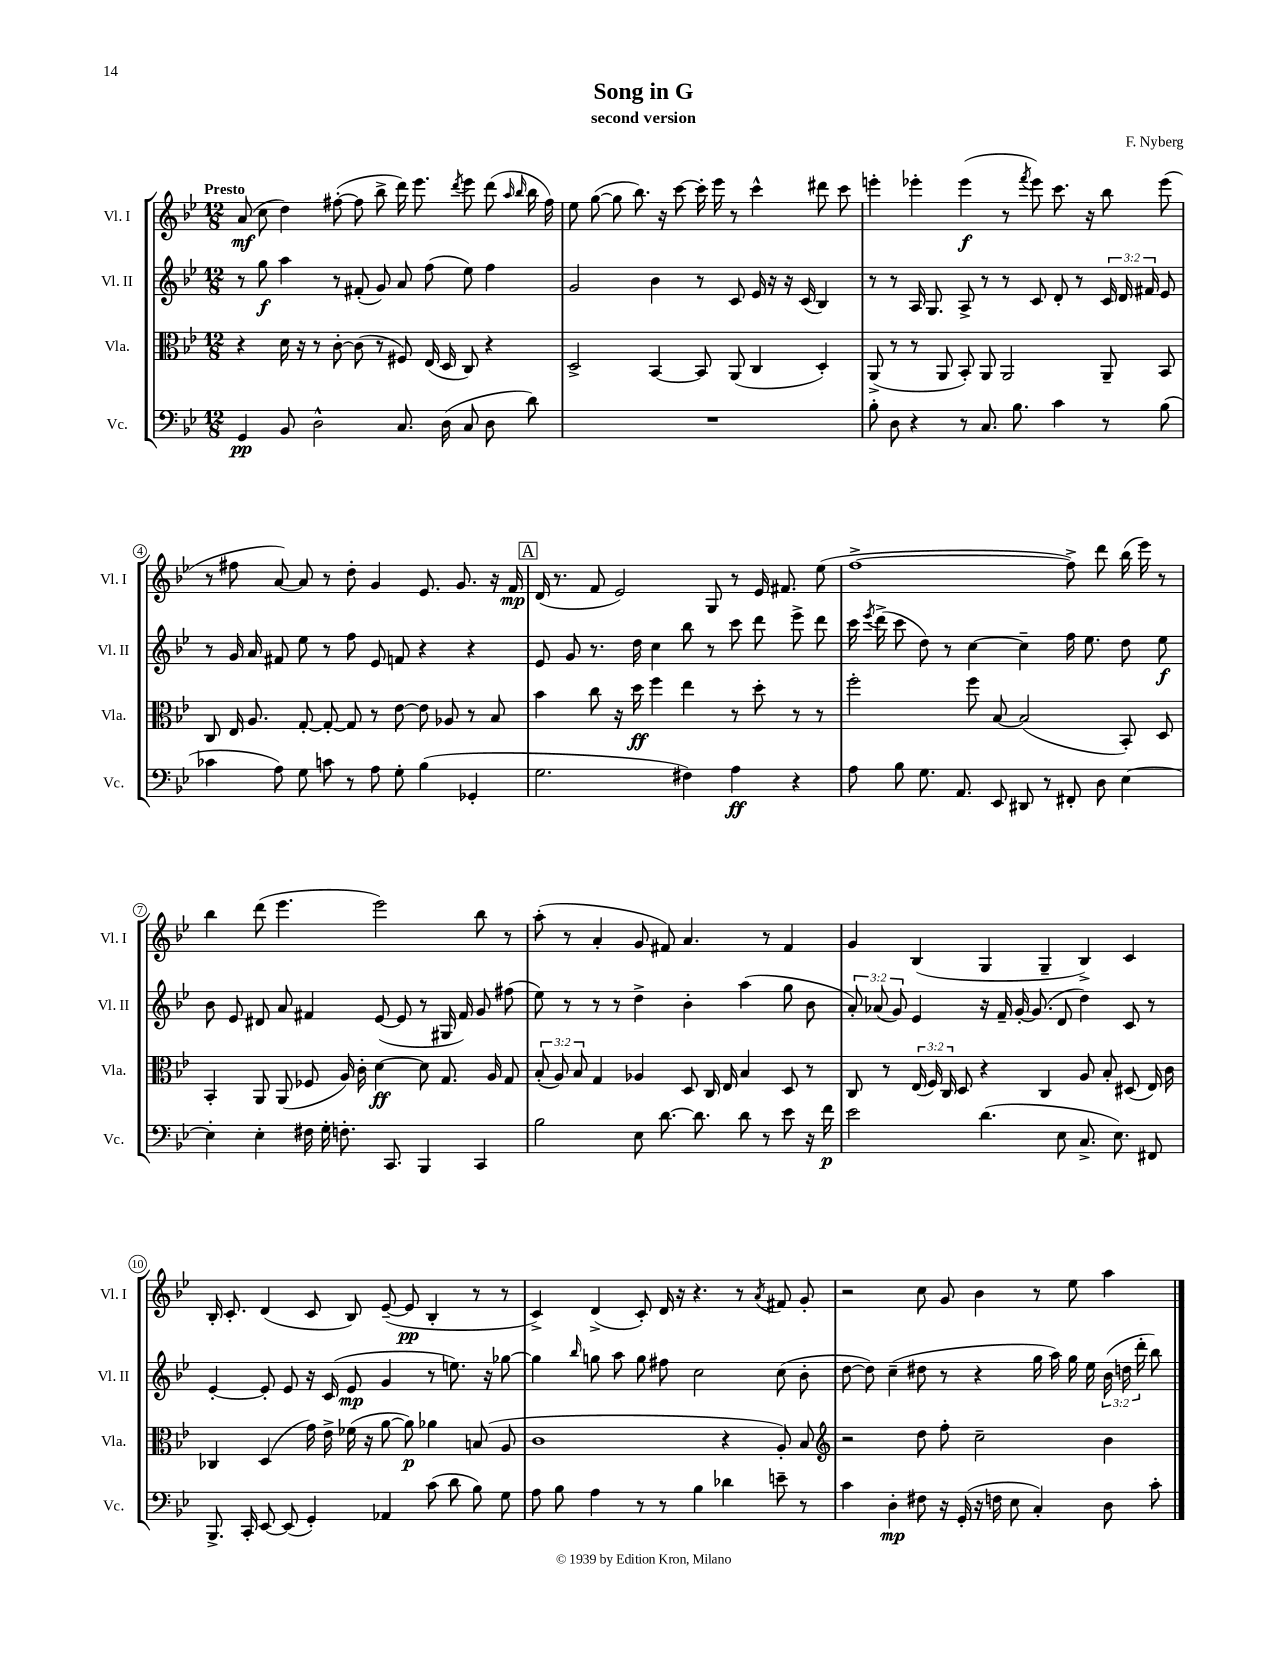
\header { title = "Song in G" composer = "F. Nyberg" subtitle = "second version" }
<<
\new StaffGroup <<
\new Staff = "s0" \with { instrumentName = "Vl. I" shortInstrumentName = "Vl. I" } {
    \clef treble \key bes \major \numericTimeSignature \time 12/8 \tempo "Presto"
    \autoBeamOff a'8\mf( c''8 d''4) fis''8~-.( fis''8 bes''8-> d'''16) ees'''8. \acciaccatura { d'''8 } ees'''8 d'''8( \grace { a''16 bes''16 } bes''16 fis''16) |
    ees''8 g''8~( g''8 bes''8.) r16 c'''8~ c'''16-. ees'''16 r8 c'''4-^ dis'''8 c'''8 |
    e'''4-. ees'''4-. ees'''4\f( r8 \acciaccatura { f'''8 } ees'''8) c'''8. r16 bes''8 ees'''8( |
    r8 fis''8 a'8~) a'8 r8 d''8-. g'4 ees'8. g'8. r16 f'16\mp |
    \mark \markup { \box "A" } d'16( r8. f'8 ees'2) g8 r8 ees'16 fis'8. ees''8( |
    f''1~-> f''8->) d'''8 bes''16( ees'''16) r8 |
    bes''4 d'''8( ees'''4. ees'''2) bes''8 r8 |
    a''8-.( r8 a'4-. g'8 fis'8) a'4. r8 fis'4 |
    g'4 bes4( g4 g4-- bes4->) c'4 |
    bes16-. c'8.-. d'4( c'8 bes8) ees'8~--( ees'8\pp bes4-. r8 r8 |
    c'4->) d'4->( c'8-.) d'16 r16 r4. r8 \acciaccatura { a'8 } fis'8 g'8-. |
    r2 c''8 g'8 bes'4 r8 ees''8 a''4 \bar "|." |
}
\new Staff = "s1" \with { instrumentName = "Vl. II" shortInstrumentName = "Vl. II" } {
    \clef treble \key bes \major \numericTimeSignature \time 12/8 \override Staff.TupletNumber.text = #tuplet-number::calc-fraction-text
    \autoBeamOff r8 g''8\f a''4 r8 fis'8-.( g'8) a'8 f''8( ees''8) f''4 |
    g'2 bes'4 r8 c'8 ees'16 r16 r16 c'16( bes4) |
    r8 r8 a16 g8. a8-> r8 r8 c'8 d'8-. r8 \tuplet 3/2 { c'16 d'16 fis'16 } ees'8 |
    r8 g'16 a'16 fis'8 ees''8 r8 f''8 ees'8 f'8 r4 r4 |
    \mark \markup { \box "A" } ees'8 g'8 r8. d''16 c''4 bes''8 r8 c'''8 d'''8 ees'''8-> d'''8 |
    c'''16 \acciaccatura { ees'''8 } d'''16->( c'''8 d''8) r8 c''4~ c''4-- f''16 ees''8. d''8 ees''8\f |
    bes'8 ees'8 dis'8 a'8 fis'4 ees'8~( ees'8 r8 gis16 fis'16) g'8 fis''8( |
    ees''8) r8 r8 r8 d''4-> bes'4-. a''4( g''8 bes'8 |
    \tuplet 3/2 { a'8-.) aes'8( g'8) } ees'4 r16 f'16-- g'16~-. g'8.( d'8 d''4) c'8 r8 |
    ees'4~-. ees'8-. ees'8 r16 c'16( ees'8\mp g'4 r8 e''8.) r16 ges''8~ |
    ges''4 \grace { bes''16 } g''8 a''8 g''8 fis''8 c''2 c''8( bes'8-. |
    d''8~ d''8) c''4--( dis''8 r8 r4 g''16 a''16) g''16 ees''16 \tuplet 3/2 { bes'16( d''16 d'''16-. } bes''8) \bar "|." |
}
\new Staff = "s2" \with { instrumentName = "Vla." shortInstrumentName = "Vla." } {
    \clef alto \key bes \major \numericTimeSignature \time 12/8 \override Staff.TupletNumber.text = #tuplet-number::calc-fraction-text
    \autoBeamOff r4 d'16 r16 r8 c'8~-. c'8( r8 fis8) ees16( d16 c8) r4 |
    d2-> bes,4~ bes,8 a,8( c4 d4-.) |
    a,8->( r8 r8 a,8 bes,8-.) a,8 a,2 a,8-- bes,8 |
    c8 ees16 a8. g8~-. g8~-. g8 r8 ees'8~ ees'8 aes8 r8 bes8 |
    \mark \markup { \box "A" } bes'4 c''8 r16 d''16\ff f''4 ees''4 r8 d''8-. r8 r8 |
    f''2-. f''8 bes8~ bes2( bes,8-.) d8 |
    bes,4-. a,8 a,8( fes8 a16) c'16-. d'4~\ff d'8 g8. a16 g8 |
    \tuplet 3/2 { bes8-.( a8) bes8 } g4 aes4 d8 c16 ees16 bes4 d8 r8 |
    c8 r8 \tuplet 3/2 { ees16( f16) c16 } d8 r4 c4 a8 bes8-. dis8( ees16) c'16 |
    ces4 d4( g'16) ees'16-> fes'16( r16 a'8~ a'8\p) aes'4 b8( a8 |
    c'1 r4 a8-.) bes8 |
    \clef treble r2 d''8 f''8-. c''2-- bes'4 \bar "|." |
}
\new Staff = "s3" \with { instrumentName = "Vc." shortInstrumentName = "Vc." } {
    \clef bass \key bes \major \numericTimeSignature \time 12/8
    \autoBeamOff g,4\pp bes,8 d2-^ c8. d16( c8 d8 d'8) |
    R1. |
    bes8-. d8 r4 r8 c8. bes8. c'4 r8 bes8( |
    ces'4 a8) g8 c'8 r8 a8 g8-. bes4( ges,4-. |
    \mark \markup { \box "A" } g2. fis4) a4\ff r4 |
    a8 bes8 g8. a,8. ees,8 dis,8 r8 fis,8-. d8 ees4~ |
    ees4-. ees4-. fis16 g16-. f8.-. c,8. bes,,4 c,4 |
    bes2 ees8 d'8.~ d'8. d'8 r8 ees'8 r16 f'16\p |
    ees'2 d'4.( ees8 c8.-> ees8.) fis,8 |
    bes,,8.-> c,16-. ees,8~ ees,8( g,4-.) aes,4 c'8( d'8 bes8) g8 |
    a8 bes8 a4 r8 r8 bes4 des'4 e'8-- r8 |
    c'4 d4-.\mp fis8 r16 g,16-.( r16 f16 ees8 c4-.) d8 c'8-. \bar "|." |
}
>>
>>
\layout { \context { \Score \override BarNumber.stencil = #(make-stencil-circler 0.1 0.3 ly:text-interface::print) } }
